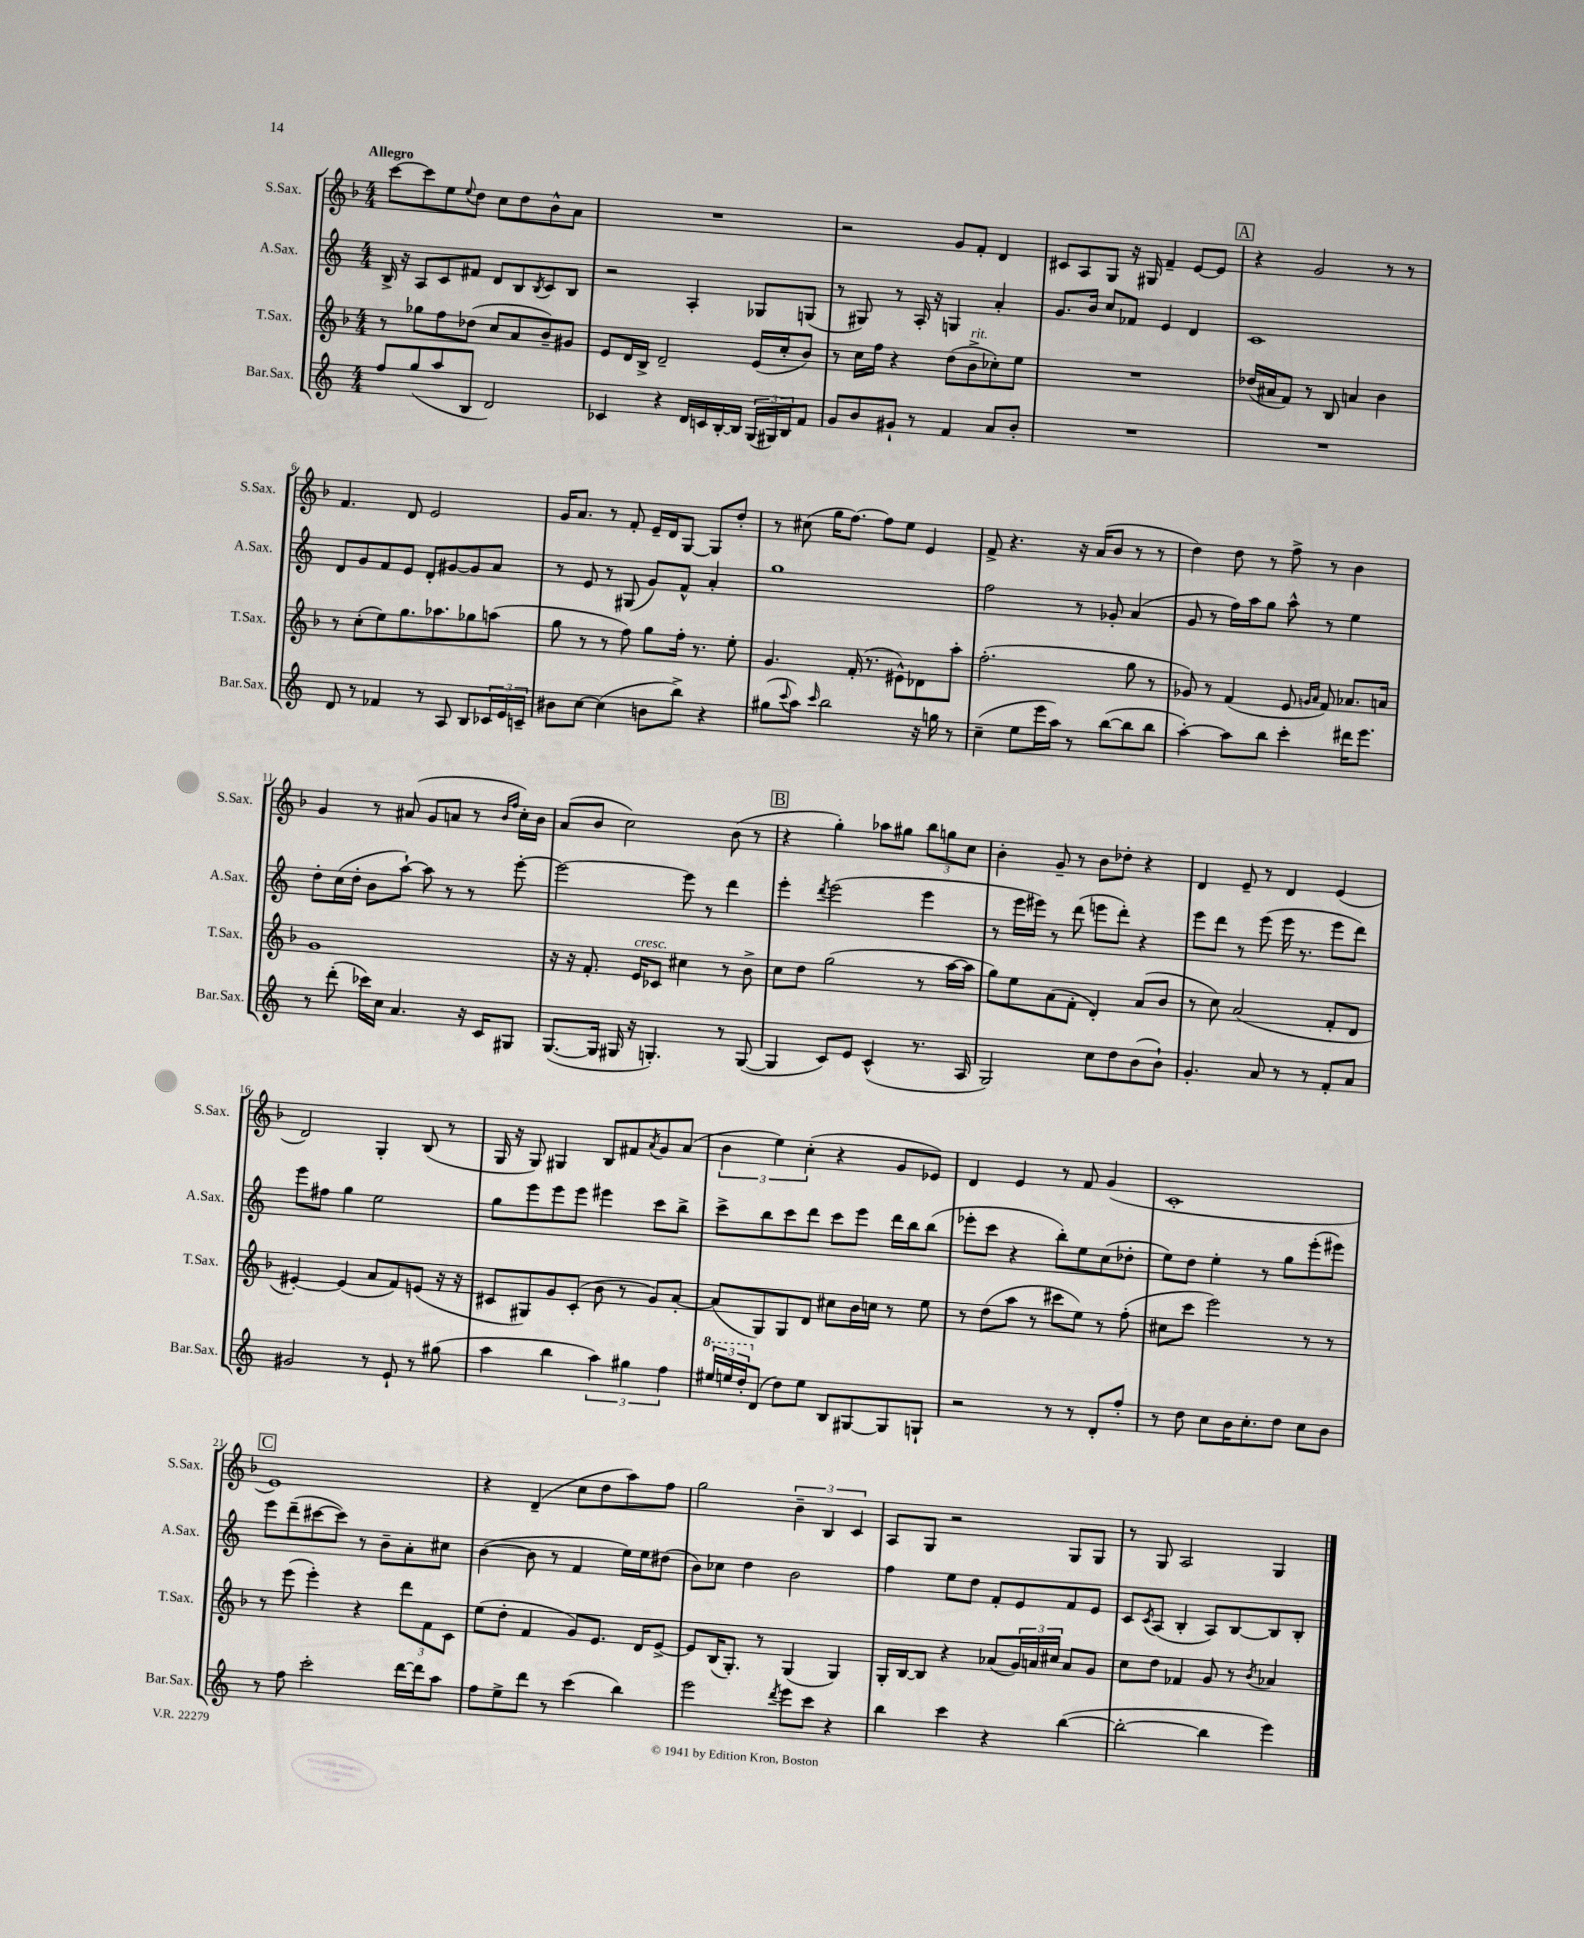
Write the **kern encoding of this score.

**kern	**kern	**kern	**kern
*staff4	*staff3	*staff2	*staff1
*clefG2	*clefG2	*clefG2	*clefG2
*k[]	*k[b-]	*k[]	*k[b-]
*M4/4	*M4/4	*M4/4	*M4/4
8ff	8r	16B^	[8ccc
.	.	16r	.
(8gg	8gg-	8A	8ccc]
8aa	8ff	8c	8ee
.	.	.	8qqee
8B	(8dd-	8f#	8dd
2d)	8cc	8d	8cc
.	8a	8B	8dd
.	.	8qB	.
.	8b-~)	8c	8b-^^
.	8g#	8B	8a
=	=	=	=
4c-	8e	2r	1r
.	16d	.	.
.	16B-^	.	.
4r	2d~	.	.
16d	.	4A'	.
16c	.	.	.
[16B'	.	.	.
16B]	.	.	.
(24G	(16e	8G-	.
24G#)	.	.	.
.	16cc'	.	.
24B	.	.	.
8f	8b-)	(8G	.
=	=	=	=
8g	8r	8r	2r
8b	16cc	8G#)	.
.	16ff	.	.
8g#`	4r	8r	.
8r	.	16A'	.
.	.	16r	.
4f	(8dd	4G	8g
.	8b-^	.	8f'
8a	8cc-')	4a'	4d
8b'	8ee	.	.
=	=	=	=
1r	1r	8.g	8c#
.	.	.	8A
.	.	16b	.
.	.	8cc	8G
.	.	8f-	16r
.	.	.	16G#
.	.	4e	4f~
.	.	4d	[8e
.	.	.	8e]
=	=	=	=
1r	(16dd-	1c	4r
.	16a#	.	.
.	8f)	.	.
.	8r	.	2g
.	8B-	.	.
.	4a	.	.
.	4b-	.	8r
.	.	.	8r
=	=	=	=
8d	8r	8d	4.f
8r	(8cc'	8g	.
4f-	8ee)	8f	.
.	8.gg	8e	8d
8r	.	8d'	2e
.	8.aa-	.	.
8A	.	[8g#	.
8B	8gg-	8g#]	.
24c-	(8aa	8a	.
24e	.	.	.
24c~	.	.	.
=	=	=	=
8b#	8gg	8r	16g
.	.	.	8.a
[8cc	8r	8e	.
(4cc]	8r	8r	8r
.	8ff)	(8G#	8f'
8b	8gg	8g)	16e~
.	.	.	16d
8bb^)	16ff'	8f^^	[8G
.	8.r	.	.
4r	.	4a'	8G]
.	8ee'	.	8dd'
=	=	=	=
(8gg#	4.g	1gg	8r
8qqccc	.	.	.
8aa)	.	.	(8cc#
16qqccc	.	.	.
2bb	.	.	16gg
.	.	.	[8.ff)
.	(16f'	.	.
.	8.r	.	.
.	.	.	8ff]
.	8e#^^)	.	8ee
16r	8d-	.	4e
16gg	.	.	.
8r	8aa'	.	.
=	=	=	=
(4cc~	(2.ff'	2ff	8f^
.	.	.	4.r
8ee	.	.	.
16eee	.	.	.
16aa)	.	.	.
8r	.	8r	16r
.	.	.	(16a
([8bb	.	8g-'	8b-
8bb]	8gg	(4a	8r
8bb	8r	.	8r
=	=	=	=
[4aa')	8g-)	8g	4dd)
.	8r	8r	.
8aa]	(4f	16ff)	8dd
.	.	16aa	.
8bb	.	8gg	8r
4ccc'	8e	8aa^^	8ff^
.	16qqg	.	.
.	16qqa	.	.
.	8f)	8r	8r
16ddd#	8.a-	4ee	4b-
8.eee	.	.	.
.	16a	.	.
=	=	=	=
8r	1g	8dd'	4g
(8ddd'	.	(16cc	.
.	.	16dd'	.
16ccc-)	.	8b	8r
16cc	.	.	.
4.a	.	[8aa`)	(8a#
.	.	8aa]	8g
.	.	8r	8a
16r	.	8r	8r
16c	.	.	.
.	.	.	16qqb-
.	.	.	16qqff
8G#	.	[8eee'	16cc')
.	.	.	16b-
=	=	=	=
([8.G	16r	2eee_	(8a
.	16r	.	.
.	8.f'	.	8b-
16G]	.	.	.
16G#	.	.	2cc)
16r	16e	.	.
4.G')	8c-	.	.
.	4cc#	8eee]	.
.	.	8r	.
8r	8r	4ddd	(8b-
([8G	8b-^	.	8r
=	=	=	=
4G]	8cc	4eee'	4r
.	8dd	.	.
.	.	8qddd	.
8c)	(2gg	(2eee	4gg')
8e	.	.	.
(4c^^	.	.	8aa-
.	.	.	8gg#
8.r	8r	4eee	12bb-
.	.	.	12gg
.	[16aa	.	.
.	.	.	12cc
16A	16aa]	.	.
=	=	=	=
2G)	8gg)	8r	4b-'
.	8ee	16eee	.
.	.	16eee#)	.
.	(8a	8r	8g~
.	8f'	(8ddd	8r
8cc	4d')	8eee	8b-
8dd	.	8ddd')	8dd-'
(8b	(8a	4r	4r
8b`)	8b-	.	.
=	=	=	=
4.g'	8r	8eee	4d
.	8cc)	8ddd	.
.	(2a	8r	8e~
8a	.	(8eee	8r
8r	.	16eee	4d
.	.	8.r	.
8r	.	.	.
8f'	8f'	8eee	(4e
8a	8d	8ddd)	.
=	=	=	=
2g#	[4e#')	8eee	2d)
.	.	8ff#	.
.	(4e#]	4gg	.
8r	8a	2ee	4G'
8e`	8f)	.	.
8r	(8e	.	(8B-
(8gg#	16r	.	8r
.	16r	.	.
=	=	=	=
4aa	8c#	8gg	16G
.	.	.	16r
.	8G#)	8eee	8G)
4bb	8g	8eee	4G#
.	(8c#'	8eee	.
6aa)	8b-	4eee#	8B-
.	8r	.	8f#
6gg#	.	.	.
.	.	.	8qa
.	8g)	8ccc	8g
6ff	.	.	.
.	[8a'	8bb^	(8a
=	=	=	=
24eee#	(8a]	8ccc^	6b-
24eee	.	.	.
24ddd'	.	.	.
(8d	8G)	8bb	.
.	.	.	6ee)
8dd)	8G	8ccc	.
.	.	.	(6cc'
8ee	8d	8ddd	.
8B	8cc#	8ccc	4r
[8G#	16b-	8eee	.
.	16cc	.	.
8G#]	8r	16ddd	8g
.	.	16bb	.
8G`	8ee	(8bb	8e-)
=	=	=	=
2r	8r	8eee-'	4d
.	(8dd	8ccc	.
.	8aa	4r	4e
.	8r	.	.
8r	8ccc#	8bb')	8r
8r	8ee)	8ee	8f
8d'	8r	(8cc	(4g
8ff'	(8ff'	8dd-'	.
=	=	=	=
8r	8cc#	8ee)	1c'
8dd	8ccc	8dd	.
8cc	2eee)	4ee'	.
16b	.	.	.
8.cc'	.	.	.
.	.	8r	.
8dd	.	8gg	.
8cc	8r	(8eee'	.
8b	8r	8eee#)	.
=	=	=	=
8r	8r	8eee	1e)
8ff	(8eee	(8ddd~	.
2ccc'	4eee')	[8ccc#	.
.	.	8ccc#])	.
.	4r	8r	.
.	.	8b~	.
[16ddd	12ddd	8a'	.
16ddd]	.	.	.
.	12f	.	.
8aa	.	8cc#	.
.	12c	.	.
=	=	=	=
8ff	(8ee	([4b	4r
8ee^	8dd'	.	.
8ddd	4f	8b]	(4d~
8r	.	8r	.
(4ccc	8g)	4f	8cc
.	8.e	.	8dd
4bb)	.	16ee)	8aa)
.	16d	16ee	.
.	[8e^	(8dd#	8ff
=	=	=	=
2eee	8e]	8b)	2gg
.	(16B-	8cc-	.
.	8.G')	.	.
.	.	4dd	.
.	8r	.	.
8qddd	.	.	.
8eee	(4G	2b	6b-~
8ccc	.	.	.
.	.	.	6B-
4r	4G)	.	.
.	.	.	6c
=	=	=	=
4bb	16G'	4ff	8A
.	[16B-	.	.
.	8B-]	.	8G
4ccc	4r	8ee	2r
.	.	8dd	.
4r	(8a-	8f'	.
.	24g)	8e	.
.	24a	.	.
.	24cc#	.	.
([4bb	8a	8f	8G
.	8g	8e	8G
=	=	=	=
2bb'_	8cc	8c	8r
.	.	8qc	.
.	8dd	(8A	8G
.	4f-	4B'	2A
4bb]	8g	8A)	.
.	8r	[8B	.
.	8qb-	.	.
4eee)	4a-	8B]	4G
.	.	8B'	.
==	==	==	==
*-	*-	*-	*-
